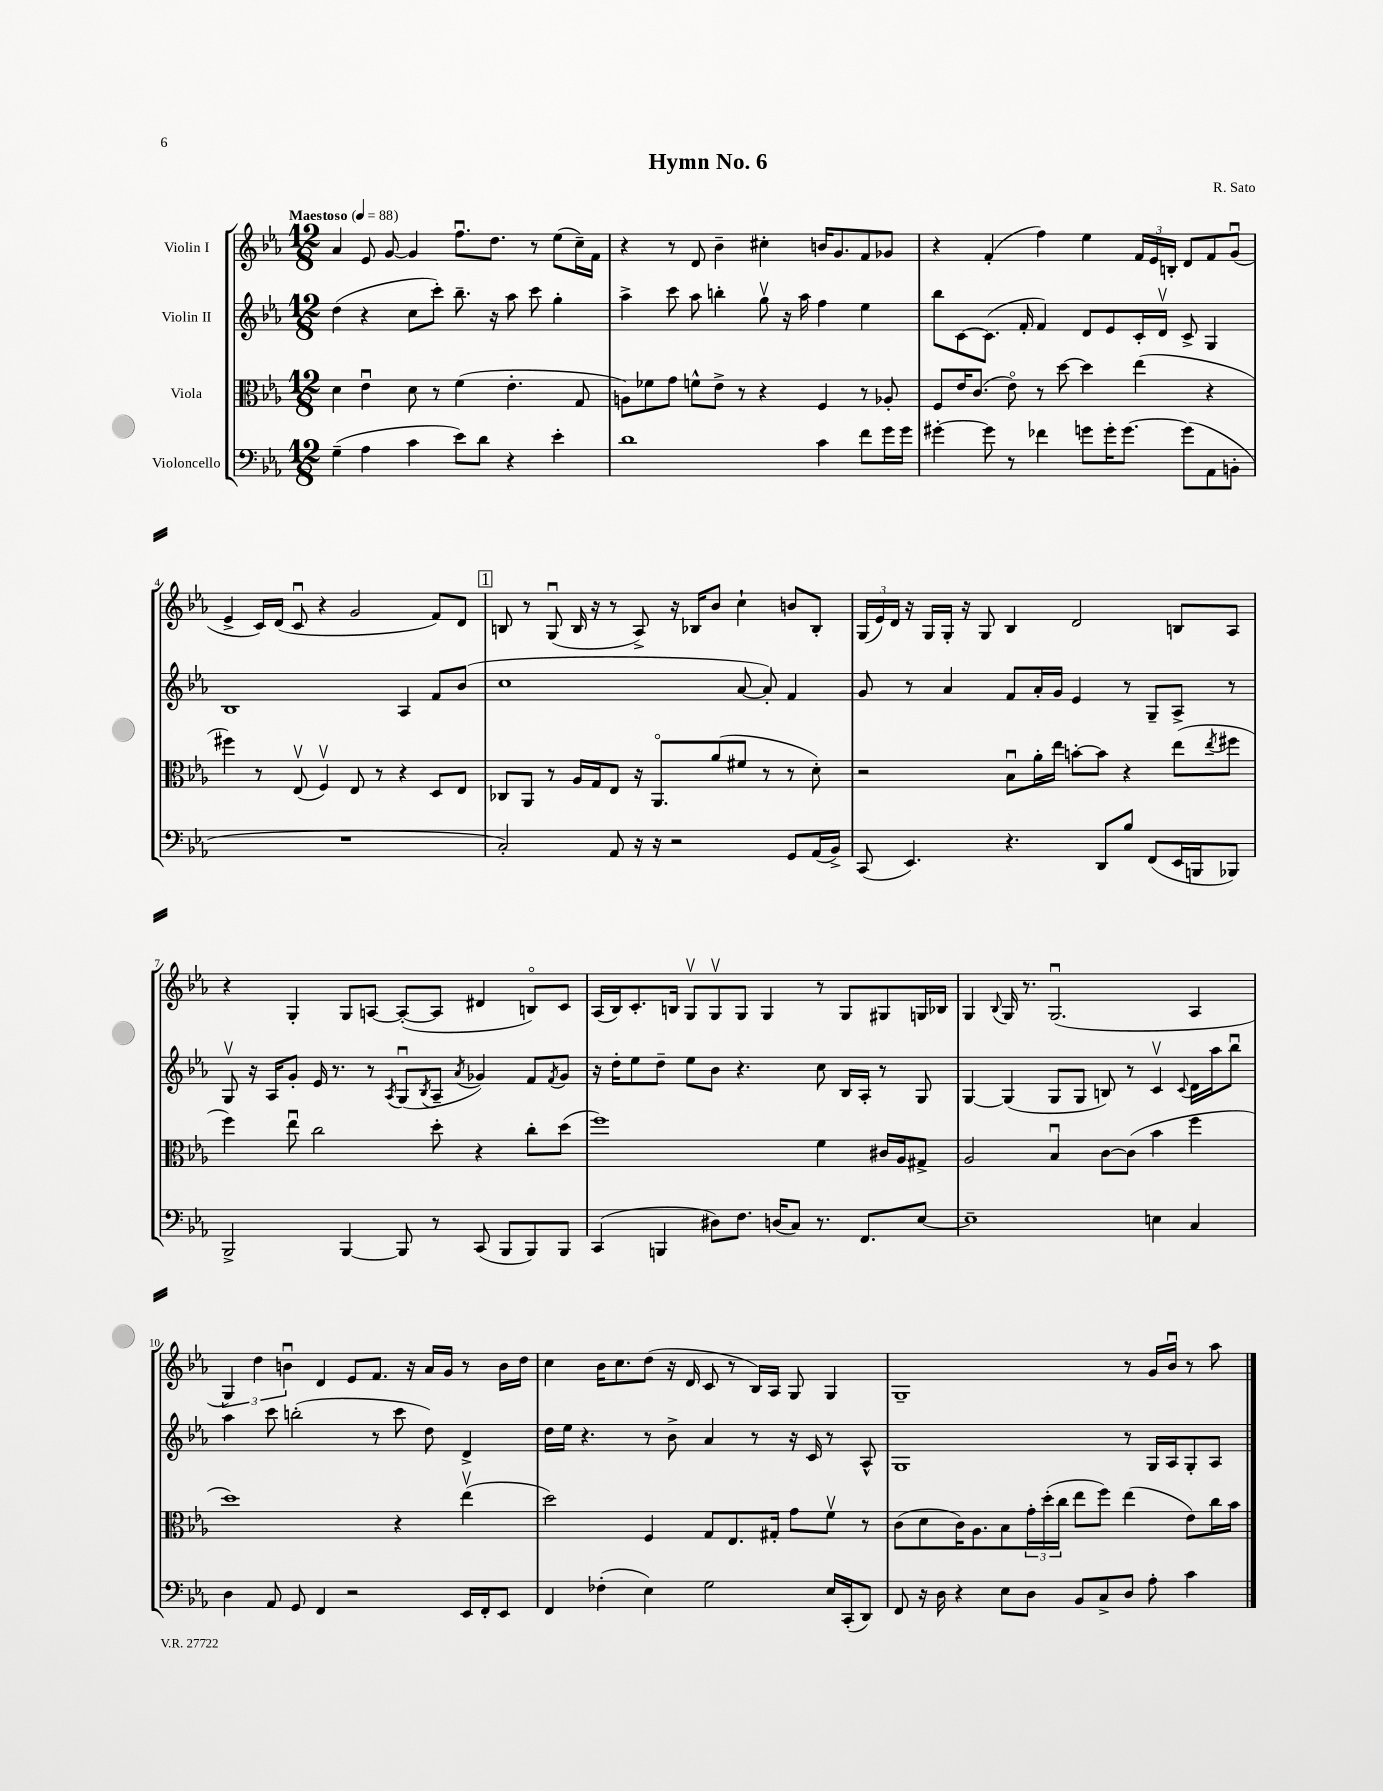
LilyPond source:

\header { title = "Hymn No. 6" composer = "R. Sato" }
<<
\new StaffGroup <<
\new Staff = "s0" \with { instrumentName = "Violin I" } {
    \clef treble \key ees \major \numericTimeSignature \time 12/8 \tempo "Maestoso" 4 = 88
    aes'4 ees'8 g'8~ g'4 f''8.\downbow d''8. r8 ees''8( c''16--) f'16 |
    r4 r8 d'8 bes'4-- cis''4-. b'16 g'8. f'8 ges'8 |
    r4 f'4-.( f''4) ees''4 \tuplet 3/2 { f'16 ees'16 b16-. } d'8 f'8 g'8\downbow( |
    ees'4-> c'16) d'16( c'8\downbow r4 g'2 f'8) d'8 |
    \mark \markup { \box "1" } b8 r8 g8\downbow( b16 r16 r8 aes8->) r16 bes16 bes'8 c''4-! b'8 bes8-. |
    \tuplet 3/2 { g16( ees'16) d'16 } r16 g16 g16-. r16 g8 bes4 d'2 b8 aes8 |
    r4 g4-. g8 a8~ a8~-.( a8 dis'4 b8\flageolet) c'8 |
    aes16( bes16) c'8.-. b16 g8\upbow g8\upbow g8 g4 r8 g8 gis8 g16 bes16 |
    g4 \appoggiatura { bes8 } g16 r8. g2.\downbow( aes4 |
    \tuplet 3/2 { g4) d''4 b'4\downbow } d'4 ees'8 f'8. r16 aes'16 g'16 r8 b'16 d''16 |
    c''4 bes'16 c''8. d''8( r16 d'16 c'8 r8 bes16) aes16 g8 g4 |
    g1-- r8 g'16 bes'16\downbow r8 aes''8 \bar "|." |
}
\new Staff = "s1" \with { instrumentName = "Violin II" } {
    \clef treble \key ees \major \numericTimeSignature \time 12/8
    d''4( r4 c''8 c'''8-.) bes''8.-- r16 aes''8 c'''8 g''4-. |
    aes''4-> c'''8 aes''8 b''4-. g''8\upbow r16 aes''16 f''4 ees''4 |
    bes''8 c'8~ c'8.( f'16-. f'4) d'8 ees'8 c'16-. d'16\upbow c'8-> g4 |
    bes1 aes4 f'8 bes'8( |
    \mark \markup { \box "1" } c''1 aes'8~ aes'8-.) f'4 |
    g'8 r8 aes'4 f'8 aes'16-. g'16 ees'4 r8 g8-- aes8-> r8 |
    g8\upbow r16 aes16 g'8-. ees'16 r8. r8 \acciaccatura { aes8 } g8\downbow( \acciaccatura { bes8 } aes8-- \acciaccatura { aes'8 } ges'4) f'8 \acciaccatura { f'8 } ges'8 |
    r16 d''16-. ees''8 d''8-- ees''8 bes'8 r4. c''8 bes16 aes16-. r8 g8 |
    g4~ g4( g8 g8 b8) r8 c'4\upbow \appoggiatura { c'8 } d'16 aes''16 bes''8\downbow |
    aes''4 c'''8 b''2-.( r8 c'''8 d''8) d'4-> |
    d''16 ees''16 r4. r8 bes'8-> aes'4 r8 r16 c'16 r8 aes8-^ |
    g1 r8 g16 aes16 g8-. aes8 \bar "|." |
}
\new Staff = "s2" \with { instrumentName = "Viola" } {
    \clef alto \key ees \major \numericTimeSignature \time 12/8
    d'4 ees'4\downbow d'8 r8 f'4( ees'4.-. g8 |
    a8) fes'8 g'8 f'8-^ ees'8-> r8 r4 f4 r8 aes8-. |
    f8 ees'16 c'8.( ees'8\flageolet) r8 d''8~ d''4 ees''4( r4 |
    fis''4) r8 ees8\upbow( f4\upbow) ees8 r8 r4 d8 ees8 |
    \mark \markup { \box "1" } ces8 aes,8 r8 aes16 g16 ees8 r16 aes,8.\flageolet aes'8( fis'8 r8 r8 d'8-.) |
    r2 bes8\downbow aes'16-. ees''16 b'8~-. b'8 r4 ees''8( \acciaccatura { ees''8 } fis''8 |
    f''4) ees''8\downbow c''2 d''8-. r4 c''8-. d''8( |
    f''1) f'4 cis'16 aes16 gis8-> |
    aes2 bes4\downbow c'8~ c'8( bes'4 f''4 |
    d''1) r4 ees''4\upbow( |
    d''2) f4 g8 ees8. gis16-. g'8 f'8\upbow r8 |
    c'8( d'8 c'16) aes8. bes8 \tuplet 3/2 { g'16-. d''16-.( c''16 } ees''8 f''8) ees''4( ees'8) c''16 bes'16 \bar "|." |
}
\new Staff = "s3" \with { instrumentName = "Violoncello" } {
    \clef bass \key ees \major \numericTimeSignature \time 12/8
    g4--( aes4 c'4 ees'8) d'8 r4 ees'4-. |
    d'1 c'4 f'8 g'16 g'16 |
    gis'4~-. gis'8 r8 fes'4 g'8 g'16-. g'8.~ g'8( aes,8 b,8-. |
    R1. |
    \mark \markup { \box "1" } c2-.) aes,8 r16 r16 r2 g,8 aes,16( bes,16->) |
    c,8( ees,4.) r4. d,8 bes8 f,8( ees,16 b,,16 bes,,8) |
    bes,,2-> bes,,4~ bes,,8 r8 c,8( bes,,8 bes,,8) bes,,8 |
    c,4( b,,4 dis8) f8. d16( c8) r8. f,8. ees8~ |
    ees1-- e4 c4 |
    d4 aes,8 g,8 f,4 r2 ees,16 f,16-. ees,8 |
    f,4 fes4-.( ees4) g2 ees16 c,16-.( d,8) |
    f,8 r16 d16 r4 ees8 d8 bes,8 c8-> d8 aes8-. c'4 \bar "|." |
}
>>
>>
